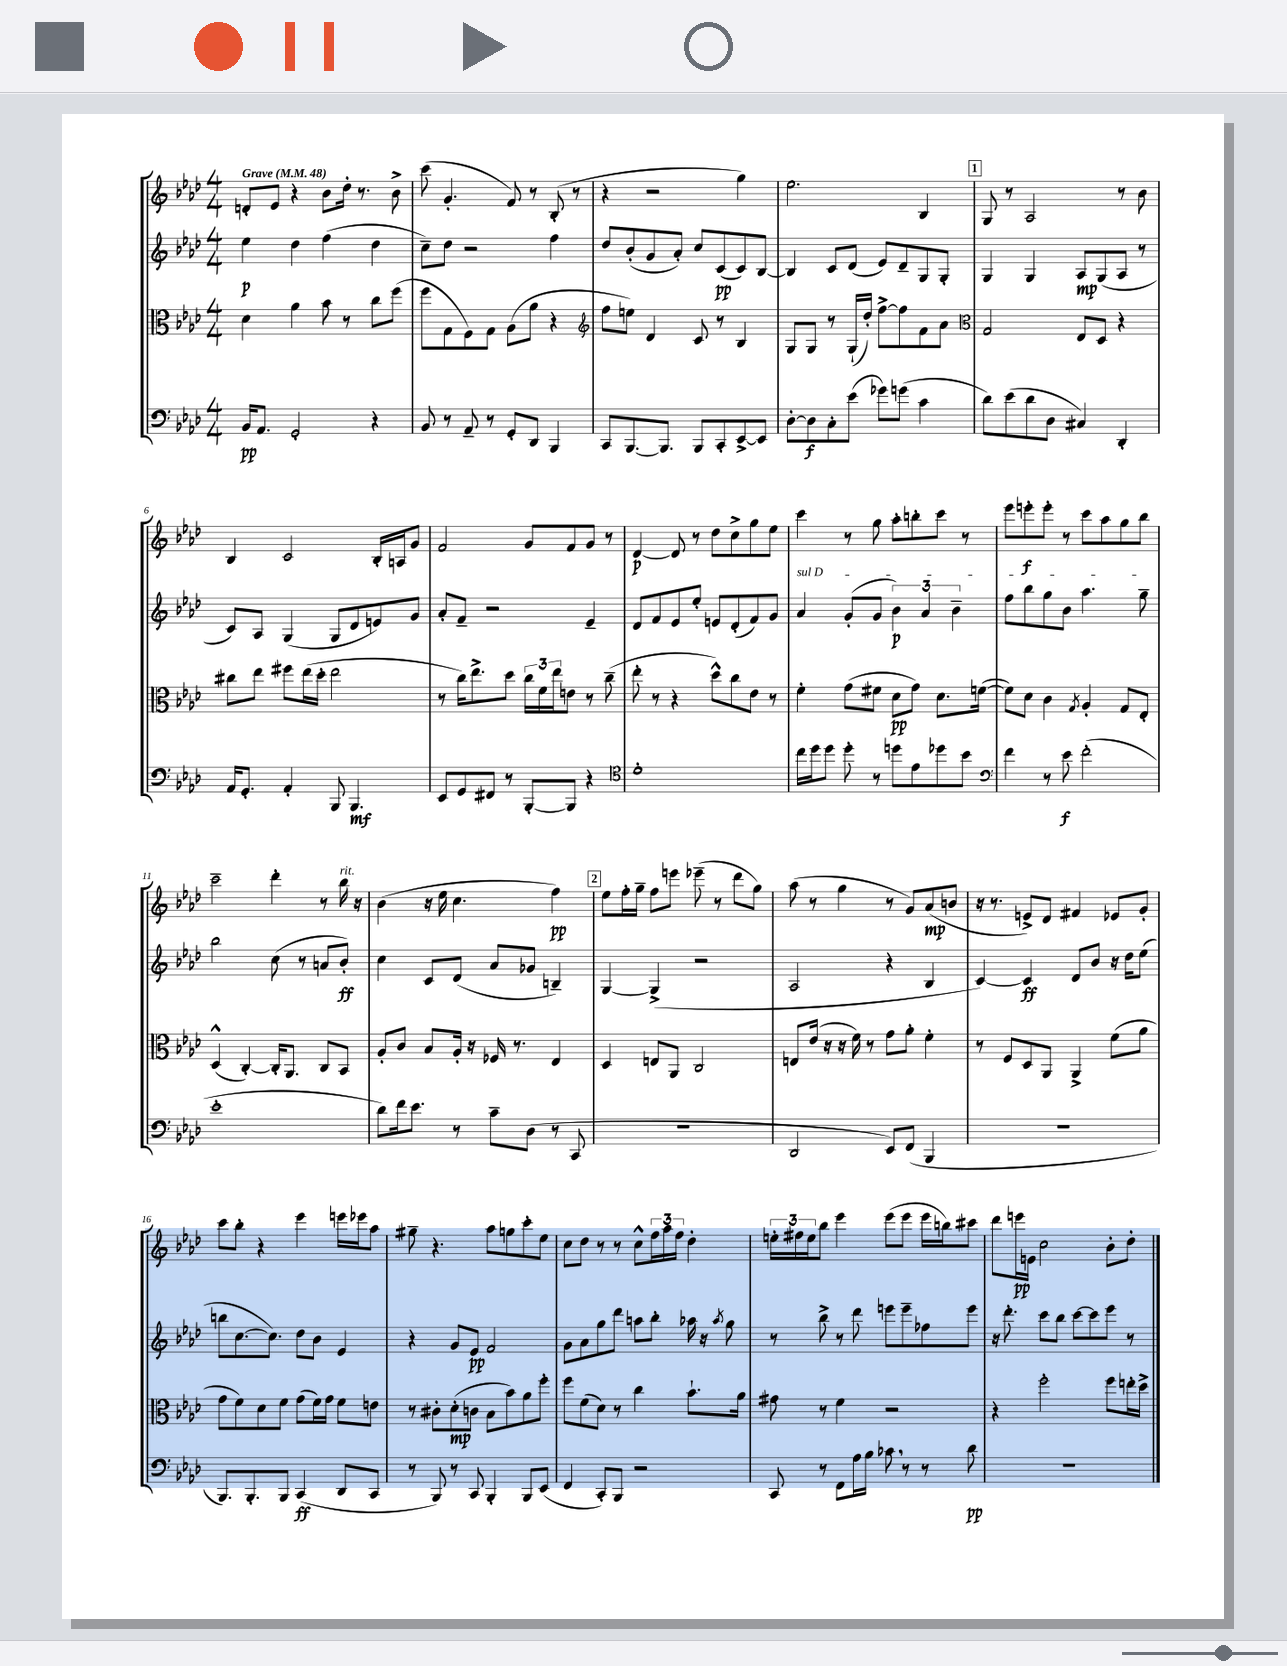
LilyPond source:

<<
\new StaffGroup <<
\new Staff = "s0" {
    \clef treble \key aes \major \numericTimeSignature \time 4/4 \tempo "Grave" 4 = 48
    d'8-. ees'8 r4 bes'8 des''16-. r8. bes'8-> |
    c'''8( g'4.-. f'8) r8 bes8-.( r8 |
    r4 r2 g''4) |
    ees''2. bes4 |
    \mark \markup { \box "1" } g8 r8 aes2 r8 bes'8 |
    bes4 c'2 bes16-. a16 g'8 |
    f'2 g'8 f'8 g'8 r8 |
    des'4~\p des'8 r8 des''8 c''8-> g''8 ees''8 |
    c'''4 r8 g''8 aes''8-. b''8-. c'''8 r8 |
    ees'''8 e'''8-.\f e'''8-. r8 c'''8 aes''8 g''8 bes''8 |
    c'''2-- des'''4-. r8 bes''16^\markup { \italic "rit." } r16 |
    bes'4( r16 ees''16 c''4. f''4\pp) |
    \mark \markup { \box "2" } ees''8 f''16-. g''16-- f''8 e'''8 ees'''8--( r8 des'''8 g''8) |
    aes''8( r8 g''4 r8 g'8) aes'8\mp( b'8 |
    r16 r8. e'8->) des'8 fis'4 ees'8 g'8-. |
    c'''8 bes''8-. r4 ees'''4 e'''16 ees'''16 aes''8 |
    gis''8-- r4. aes''8 g''8 c'''8-. ees''8 |
    c''8 des''8 r8 r8 c''8-^ \tuplet 3/2 { f''16 aes''16 f''16 } des''4-. |
    \tuplet 3/2 { e''16-. fis''16 e''16 } bes''8 ees'''4 ees'''8( ees'''8 ees'''16 b''16) cis'''8 |
    des'''8 e'''16\pp e'16 c''2 bes'8-. des''8-. \bar "|." |
}
\new Staff = "s1" {
    \clef treble \key aes \major \numericTimeSignature \time 4/4
    ees''4\p des''4 f''4( des''4 |
    c''8--) des''8 r2 f''4 |
    des''8 bes'8-.( g'8 aes'8-.) c''8 c'8\pp( c'8) bes8~ |
    bes4 c'8 des'8( ees'8) des'8-- g8 g8-. |
    \mark \markup { \box "1" } g4 g4 aes8\mp g8( aes8 r8 |
    c'8) aes8 g4( g8 des'8 e'8) g'8 |
    aes'8-. f'8-- r2 ees'4-- |
    des'8 f'8 ees'8 ees''8-. e'8 des'8-.( f'8) g'8 |
    \once \override TextSpanner.bound-details.left.text = \markup { \italic "sul D" } aes'4\startTextSpan g'8-.( g'8 \tuplet 3/2 { bes'4\p) aes'4 bes'4-- } |
    f''8 bes''8 g''8 bes'8 aes''4. g''8--\stopTextSpan |
    bes''2 c''8( r8 a'8 bes'8-.\ff) |
    c''4 c'8 des'8( aes'8 ges'8 b4--) |
    \mark \markup { \box "2" } g4~ g4->( r2 |
    aes2 r4 bes4 |
    c'4~) c'4\ff des'8 bes'8 r16 des''16 ees''8( |
    b''8 c''8.~ c''8.) des''8 bes'8 ees'4 |
    r4 g'8 ees'8\pp f'2 |
    g'8 aes'8 g''8 des'''8 a''8 bes''8-. aes''16 r16 \acciaccatura { aes''8 } g''8 |
    r8 bes''8-> r8 des'''8 e'''8 e'''8-- fes''8 e'''8 |
    r16 des'''8.-. c'''8 bes''8 c'''8~ c'''8 ees'''8 r8 \bar "|." |
}
\new Staff = "s2" {
    \clef alto \key aes \major \numericTimeSignature \time 4/4
    des'4 aes'4 bes'8 r8 c''8 f''8( |
    f''8 g8 f8) g8 aes8( aes'8 r4 |
    \clef treble f''8 e''8) des'4 c'8 r8 bes4 |
    g8 g8 r8 g16-!( des''16-.) f''8~-> f''8 f'8 aes'8 |
    \mark \markup { \box "1" } \clef alto g2 ees8 des8 r4 |
    cis''8 ees''8 fis''8 ees''16( des''16-. ees''2 |
    r8 c''16) ees''8.-> des''8 \tuplet 3/2 { c''16 f'16 ees''16 } e'8 r8 c''8--( |
    ees''8-. r8 r4 des''8-^) c''8 ees'8 r8 |
    f'4-. g'8( fis'8 des'8\pp g'8) des'8. f'16~( |
    f'8) des'8 c'4 \acciaccatura { g8 } aes4-. g8 ees8-. |
    des4-^( c4~-.) c16-. aes,8. c8 bes,8 |
    aes8-. c'8 bes8 aes16-. r16 fes16 r8. ees4 |
    \mark \markup { \box "2" } des4 e8 aes,8 c2 |
    e8 ees'16( r16 r16 f'16) r8 g'8 aes'8-. f'4-. |
    r8 f8 des8 aes,8 aes,4-> f'8( aes'8 |
    g'8 f'8) des'8 f'8 g'8( f'16) g'16 f'8 e'8 |
    r8 cis'8-. des'8-.\mp( c'8 bes8 bes'8) aes'8 f''8-. |
    f''8 f'8( des'8) r8 c''4 bes'8.-! aes'16 |
    gis'8 r8 f'4 r2 |
    r4 f''2-. f''8 e''16-. des''16-> \bar "|." |
}
\new Staff = "s3" {
    \clef bass \key aes \major \numericTimeSignature \time 4/4
    bes,16\pp aes,8. g,2-. r4 |
    bes,8 r8 aes,8-- r8 g,8-. des,8 bes,,4 |
    c,8 bes,,8.~ bes,,8. bes,,8 c,8-. ees,8~-> ees,8 |
    des8~-. des8\f c8-. ees'8( ges'8) g'8( c'4 |
    \mark \markup { \box "1" } des'8) ees'8( des'8 des8 cis4) des,4-. |
    aes,16 g,8.-. aes,4-. bes,,8 bes,,4.\mf |
    ees,8 g,8 fis,8 r8 bes,,8~-. bes,,8 r4 |
    \clef tenor des'1-. |
    c''16 des''16 des''8 des''8-. r8 d''8 ees'8 des''8 bes'8 |
    \clef bass f'4 r8 ees'8\f f'2-.( |
    ees'1-. |
    des'8) f'16 ees'8. r8 c'8-- des8( r8 c,8 |
    \mark \markup { \box "2" } R1 |
    des,2 ees,8) f,8( bes,,4 |
    r1 |
    bes,,8.) bes,,8.-. bes,,8 c,4\ff( des,8 c,8 |
    r8 bes,,8) r8 c,8 bes,,4-. bes,,8 ees,8( |
    f,4 c,8-.) bes,,8 r2 |
    c,8 r8 f,8 aes16 bes16 ces'8 \breathe r8 r8 des'8\pp |
    R1 \bar "|." |
}
>>
>>
